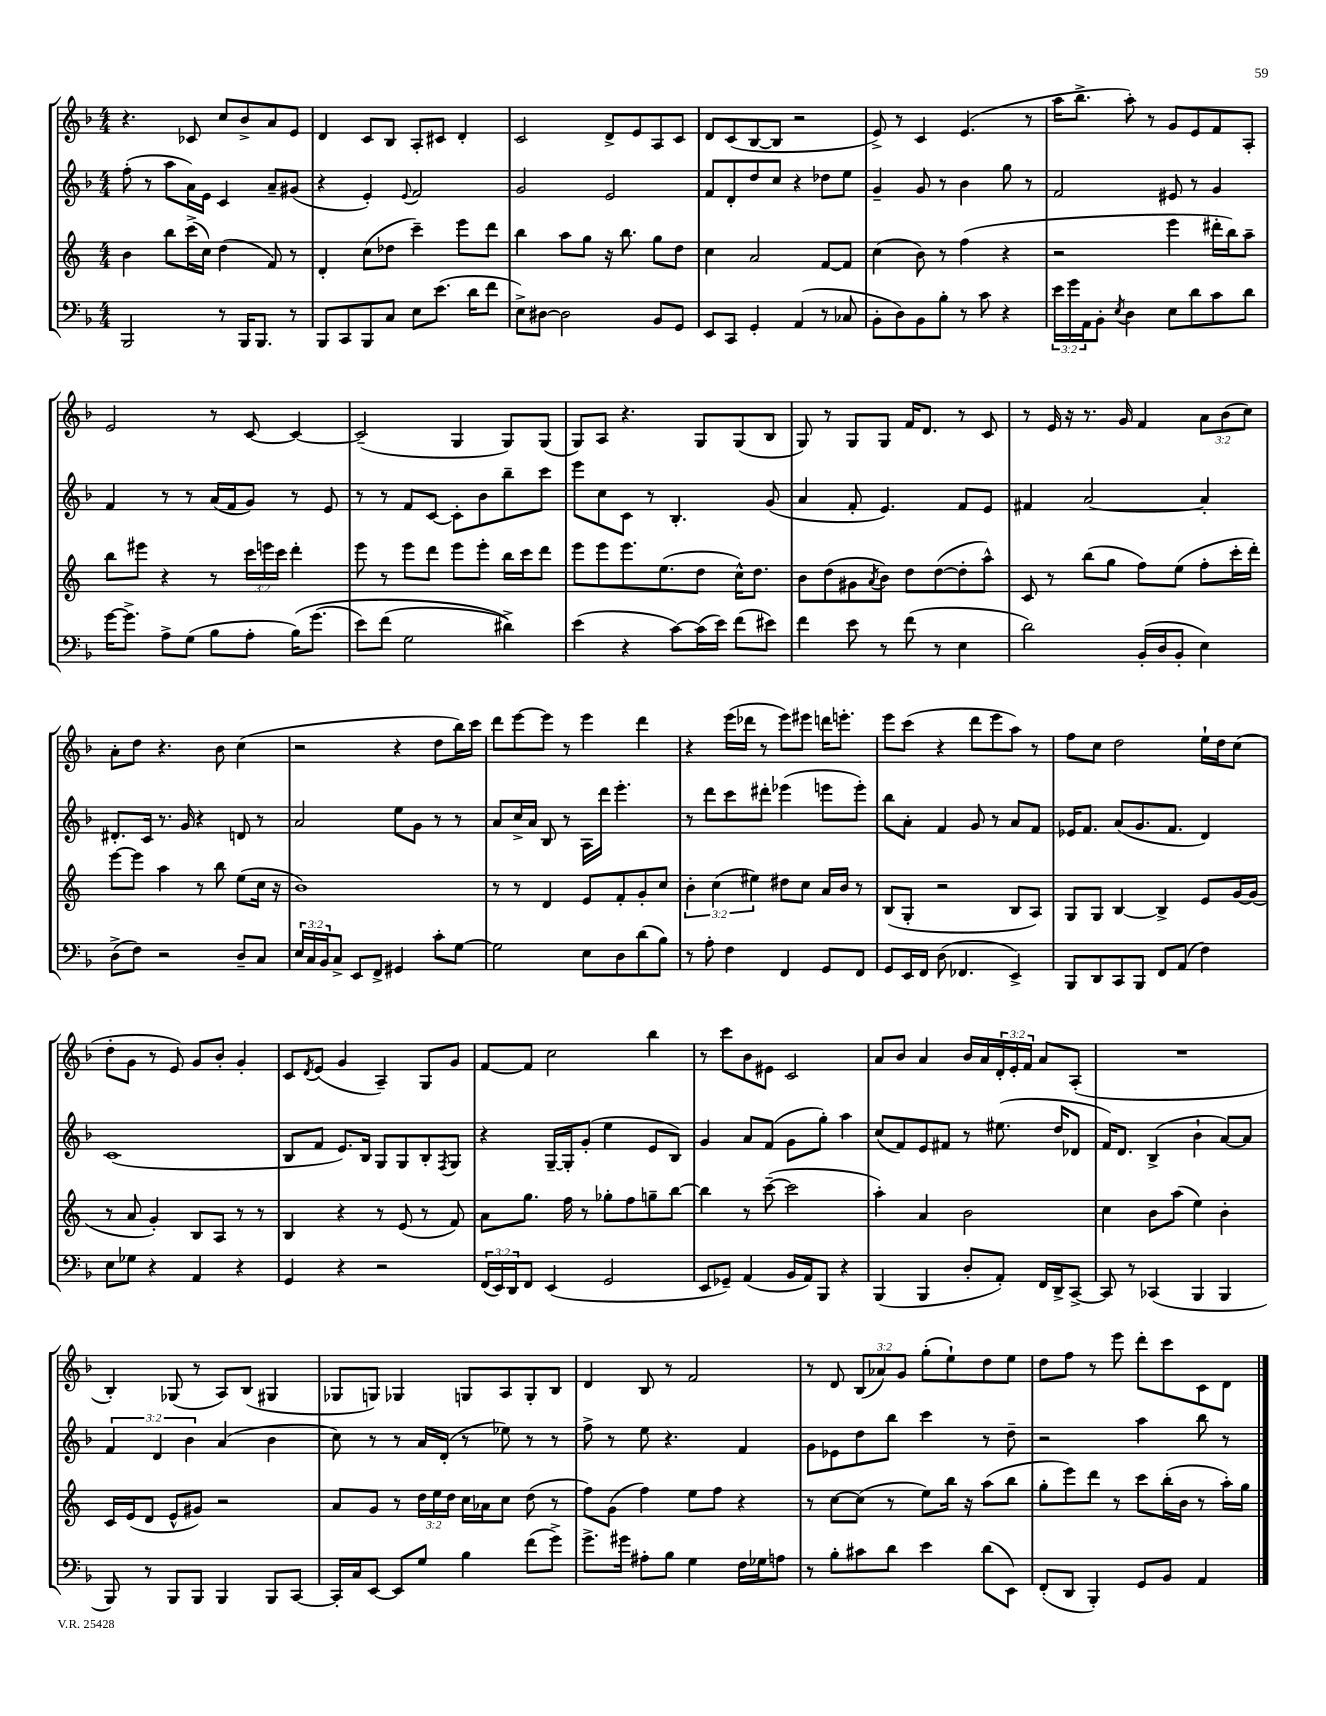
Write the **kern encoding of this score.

**kern	**kern	**kern	**kern
*part4	*part3	*part2	*part1
*staff4	*staff3	*staff2	*staff1
*clefF4	*clefG2	*clefG2	*clefG2
*k[b-]	*k[]	*k[b-]	*k[b-]
*M4/4	*M4/4	*M4/4	*M4/4
=19	=19	=19	=19
2BBB-/	4b\	(8ff'\	4.r
.	.	8r	.
.	8bb\L	8aa\L	.
.	(16ccc^\L	16a\L)	8c-X/
.	16cc\JJ)	16e\JJ	.
8r	(4dd\	4c/	8cc/L
16BBB-/KL	.	.	8b-^/
8.BBB-/J	.	.	.
.	8f/)	8a~/L	8a/
8r	8r	(8g#X/J	8e/J
=20	=20	=20	=20
8BBB-/L	4d'/	4r	4d/
8CC/	.	.	.
8BBB-/	(8cc\L	4e'/)	8c/L
8C/J	8dd-X\J	.	8B-/J
.	.	8qqe/	.
8E\L	4ccc~\)	2f/	8A'/L
(8.e\J	.	.	8c#X/J
.	8eee\L	.	4d'/
16d\KL	.	.	.
8f\J	8ddd\J	.	.
=21	=21	=21	=21
8E^\L)	4bb\	2g/	2c/
[8D#X\J	.	.	.
2D#\]	8aa\L	.	.
.	8gg\J	.	.
.	16r	2e/	8d^/L
.	8.bb\	.	.
.	.	.	8e/
8BB-/L	8gg\L	.	8A/
8GG/J	8dd\J	.	8c/J
=22	=22	=22	=22
8EE/L	4cc\	8f/L	8d/L
8CC/J	.	8d'/	(8c/
4GG'/	2a/	8dd/	[8B-/
.	.	8cc/J	8B-/J]
(4AA/	.	4r	2r
8r	[8f/L	8dd-X\L	.
8C-X/	8f/J]	8ee\J	.
=23	=23	=23	=23
8BB-'\L	(4cc\	4g~/	8e^/)
8D\)	.	.	8r
8BB-\	8b\)	8g/	4c/
8B-'\J	8r	8r	.
8r	(4ff\	4b-\	(4.e/
8c\	.	.	.
4r	4r	8gg\	.
.	.	8r	8r
=24	=24	=24	=24
24e\LL	2r	2f/	16aa\KL
24g\	.	.	.
.	.	.	8.bb-^\J
24AA\J	.	.	.
8BB-'\J	.	.	.
8qE/	.	.	.
4D\	.	.	8aa'\)
.	.	.	8r
8E\L	4eee\	8e#X/	8g/L
8d\	.	8r	8e/
8c\	16ddd#X'\LL	4g/	8f/
.	16bb\J)	.	.
8d\J	8aa~\J	.	8A'/J
!!LO:LB:g=z
=25	=25	=25	=25
[16g\KL	8bb\L	4f/	2e/
8.g^\J]	.	.	.
.	8eee#X\J	.	.
8A^\L	4r	8r	.
(8G\J	.	8r	.
8B-\L	8r	(16a/LL	8r
.	.	16f/J	.
8A'\J	24ccc\LL	8g/J)	[8c/
.	24eeen\	.	.
.	24ccc\JJ	.	.
(16B-\KL)	4ddd'\	8r	4c/_
(8.g\J	.	.	.
.	.	8e/	.
=26	=26	=26	=26
8e\L)	8eee\	8r	(2c~/]
(8f\J	8r	8r	.
2G\	8eee\L	8f/L	.
.	8ddd\J	[8c/J	.
.	8eee\L	8c'\L]	4G/
.	8eee'\J	8b-\	.
4d#X^\))	16bb\LL	8bb-~\	8G/L)
.	16ccc\J	.	.
.	8ddd\J	8ccc\J	(8G/J
=27	=27	=27	=27
(4e\	8eee\L	8eee\L	8G/L)
.	8eee\	8cc\	8A/J
4r	8.eee\	8c\J	4.r
.	.	8r	.
.	(8.ee\	.	.
[8c\L)	.	4.B-'/	.
(16c\L]	8dd\J	.	8G/L
16e\JJ)	.	.	.
(8f\L	16cc^^\KL)	.	(8G/
.	8.dd\J	.	.
8e#X\J)	.	(8g/	8B-/J
=28	=28	=28	=28
4f\	8b\L	4a/	8G/)
.	(8dd\	.	8r
8e\	8g#X\	8f'/	8G/L
.	8qa/	.	.
8r	8b\J)	4.e/)	8G/J
(8f\	8dd\L	.	16f/KL
.	.	.	8.d/J
8r	([8dd\	.	.
4E\	8dd'\]	8f/L	8r
.	8aa^^\J)	8e/J	8c/
=29	=29	=29	=29
2d\)	8c/	4f#X/	8r
.	8r	.	16e/
.	.	.	16r
.	(8bb\L	[2a/	8.r
.	8gg\J	.	.
.	.	.	16g/
(16BB-'/LL	8ff\L)	.	4f/
16D/J	.	.	.
8BB-'/J	(8ee\J	.	.
4E\)	8ff'\L	4a'/]	12a\L
.	.	.	(12b-\
.	16ccc'\L	.	.
.	.	.	12cc\J)
.	16ddd'\JJ)	.	.
!!LO:LB:g=z
=30	=30	=30	=30
(8D^\L	[8eee\L	8.d#X'/L	8a'\L
8F\J)	8eee\J]	.	8dd\J
.	.	16c/Jk	.
2r	4aa\	8.r	4.r
.	.	16g/	.
.	8r	4r	.
.	8bb\	.	8b-\
8D~/L	(8ee\L	8dn/	(4cc\
8C/J	16cc\Jk	8r	.
.	16r	.	.
=31	=31	=31	=31
24E/LL	1b)	2a/	2r
24C/	.	.	.
24BB-/J	.	.	.
8C^/J	.	.	.
8EE/L	.	.	.
8FF^/J	.	.	.
4GG#X/	.	8ee\L	4r
.	.	8g\J	.
8c'\L	.	8r	8dd\L
[8G\J	.	8r	16bb-\L)
.	.	.	16ccc\JJ
=32	=32	=32	=32
2G\]	8r	8a/L	8ddd\L
.	8r	16cc^/L	[8eee\
.	.	16a/JJ	.
.	4d/	8B-/	8eee\J]
.	.	8r	8r
8E\L	8e/L	16A\LL	4eee\
.	.	16ddd\JJ	.
8D\	8f'/	4.eee'\	.
(8d\	8g'/	.	4ddd\
8B-\J)	8cc/J	.	.
=33	=33	=33	=33
8r	6b'\	8r	4r
8A'\	.	8ddd\L	.
.	(6cc\	.	.
4F\	.	8ccc\	(16eee\LL
.	.	.	16ddd-X\JJ
.	6ee#X\)	.	.
.	.	8ddd#X'\J	8r
4FF/	8dd#X\L	(4eee-X\	8eee\L)
.	8cc\J	.	8eee#X\J
8GG/L	16a/LL	8eeen\L	16dddn\KL
.	16b/JJ	.	8.eeen'\J
8FF/J	8r	8eee'\J)	.
=34	=34	=34	=34
8GG/L	(8B/L	8bb-\L	8eee\L
16EE/L	8G'/J	8a'\J	(8ccc\J
16FF/JJ	.	.	.
(8D\	2r	4f/	4r
4.FF-X/	.	.	.
.	.	8g/	8ddd\L
.	.	8r	8eee\
4EE^/)	8B/L	8a/L	8aa\J)
.	8A/J)	8f/J	8r
=35	=35	=35	=35
8BBB-/L	8G/L	16e-X/KL	8ff\L
.	.	8.f/J	.
8DD/	8G/J	.	8cc\J
8CC/	[4B/	(8a/L	2dd\
8BBB-/J	.	8.g/	.
8FF/L	4B^/]	.	.
.	.	8.f/J	.
(8AA/J	.	.	.
4F\)	8e/L	4d/)	16ee`\LL
.	.	.	16dd\J
.	[16g/L	.	(8cc\J
.	(16g/JJ]	.	.
!!LO:LB:g=z
=36	=36	=36	=36
8E\L	8r	(1c	8dd'\L
8G-X\J	8a/	.	8g\J
4r	4g'/)	.	8r
.	.	.	8e/)
4AA/	8B/L	.	8g/L
.	8A/J	.	8b-'/J
4r	8r	.	4g'/
.	8r	.	.
=37	=37	=37	=37
4GG/	4B/	8B-/L	8c/L
.	.	.	8qd/
.	.	8f/J	(8e/J
4r	4r	8.e/L)	4g/
.	.	16B-/Jk	.
2r	8r	8G/L	4A~/)
.	(8e/	8G/	.
.	8r	8B-'/	8G/L
.	.	8qF/	.
.	8f/)	8G/J	8g/J
=38	=38	=38	=38
(24FF/LL	8a\L	4r	[8f/L
24EE/)	.	.	.
24DD/J	.	.	.
8FF/J	8.gg\J	.	8f/J]
(4EE/	.	[16G~/LL	2cc\
.	16ff\	16G'/J]	.
.	8r	(8g'/J	.
2GG/	8gg-X'\L	4ee\	.
.	8ff\	.	.
.	8ggn~\	8e/L	4bb-\
.	[8bb\J	8B-/J)	.
=39	=39	=39	=39
8EE/L	4bb\]	4g/	8r
8GG-X~/J)	.	.	8ccc\L
(4AA/	8r	8a/L	8b-\
.	([8ccc~\	(8f/J	8e#X\J
16BB-/LL	2ccc\]	8g\L	2c/
16AA/J)	.	.	.
8BBB-/J	.	8gg'\J)	.
4r	.	4aa\	.
=40	=40	=40	=40
(4BBB-/	4aa'\)	(8cc/L	8a/L
.	.	8f/)	8b-/J
4BBB-/	4a/	8e/	4a/
.	.	8f#X/J	.
8D'/L	2b\	8r	16b-/LL
.	.	.	16a/
8AA'/J)	.	(8.ee#X\	24d'/
.	.	.	24e'/
.	.	.	24f/JJ
16FF/LL	.	.	8a/L
16DD^/J	.	16dd/KL	.
[8CC^/J	.	8d-X/J	(8A'/J
=41	=41	=41	=41
8CC/]	4cc\	16f/KL)	1r
.	.	8.d/J	.
8r	.	.	.
(4CC-X/	8b\L	(4B-^/	.
.	(8aa\J	.	.
4BBB-/	4ee\)	4b-`\	.
4BBB-/	4b'\	[8a/L)	.
.	.	8a/J]	.
!!LO:LB:g=z
=42	=42	=42	=42
8BBB-/)	16c/LL	6f/	4B-'/)
.	(16e/J	.	.
8r	8d/J	.	.
.	.	6d/	.
8BBB-/L	8e^^/L	.	(8G-X/
.	.	6b-\	.
8BBB-/J	8g#X/J)	.	8r
4BBB-/	2r	(4a/	8A/L)
.	.	.	(8B-/J
8BBB-/L	.	4b-\	4G#X/
[8CC/J	.	.	.
=43	=43	=43	=43
16CC'/LL]	8a/L	8cc\)	8G-X/L
16C/J	.	.	.
[8EE/J	8g/J	8r	8Gn/J)
8EE/L]	8r	8r	4G-X/
8G/J	24dd\LL	16a/LL	.
.	24ee\	.	.
.	.	(16d'/JJ	.
.	24dd\JJ	.	.
4B-\	16cc\LL	8r	8Gn/L
.	16a-X\J	.	.
.	8cc\J	8ee-X\)	8A/
(8f\L	(8dd\	8r	8G'/
8g^\J)	8r	8r	8B-/J
=44	=44	=44	=44
8.g^\L	8ff\L)	8ff^\	4d/
.	(8g\J	8r	.
16g#X\Jk	.	.	.
8A#X'\L	4ff\)	8ee\	8B-/
8B-\J	.	4.r	8r
4G\	8ee\L	.	2f/
.	8ff\J	.	.
16F\LL	4r	4f/	.
16G-X\J	.	.	.
8An\J	.	.	.
=45	=45	=45	=45
8r	8r	8g\L	8r
8B-'\L	[8cc\L	8e-X\	8d/
8c#X\	(8cc\J]	8dd\	(12B-/L
.	.	.	12a-X/)
8d\J	8r	8bb-\J	.
.	.	.	12g/J
4e\	8ee\L)	4ccc\	(8gg'\L
.	16bb\Jk	.	8ee`\)
.	16r	.	.
(8d\L	(8aa\L	8r	8dd\
8EE\J)	8bb\J	8dd~\	8ee\J
=46	=46	=46	=46
(8FF'/L	8gg'\L	2r	8dd\L
8DD/J	8eee\)	.	8ff\J
4BBB-'/)	8ddd\J	.	8r
.	8r	.	8eee\
8GG/L	8ccc\L	4aa\	8ddd'\L
8BB-/J	(16bb'\L	.	8ccc\
.	16b\JJ	.	.
4AA/	8r	8bb-\	8c\
.	16aa'\LL)	8r	8d\J
.	16gg\JJ	.	.
==	==	==	==
*-	*-	*-	*-
